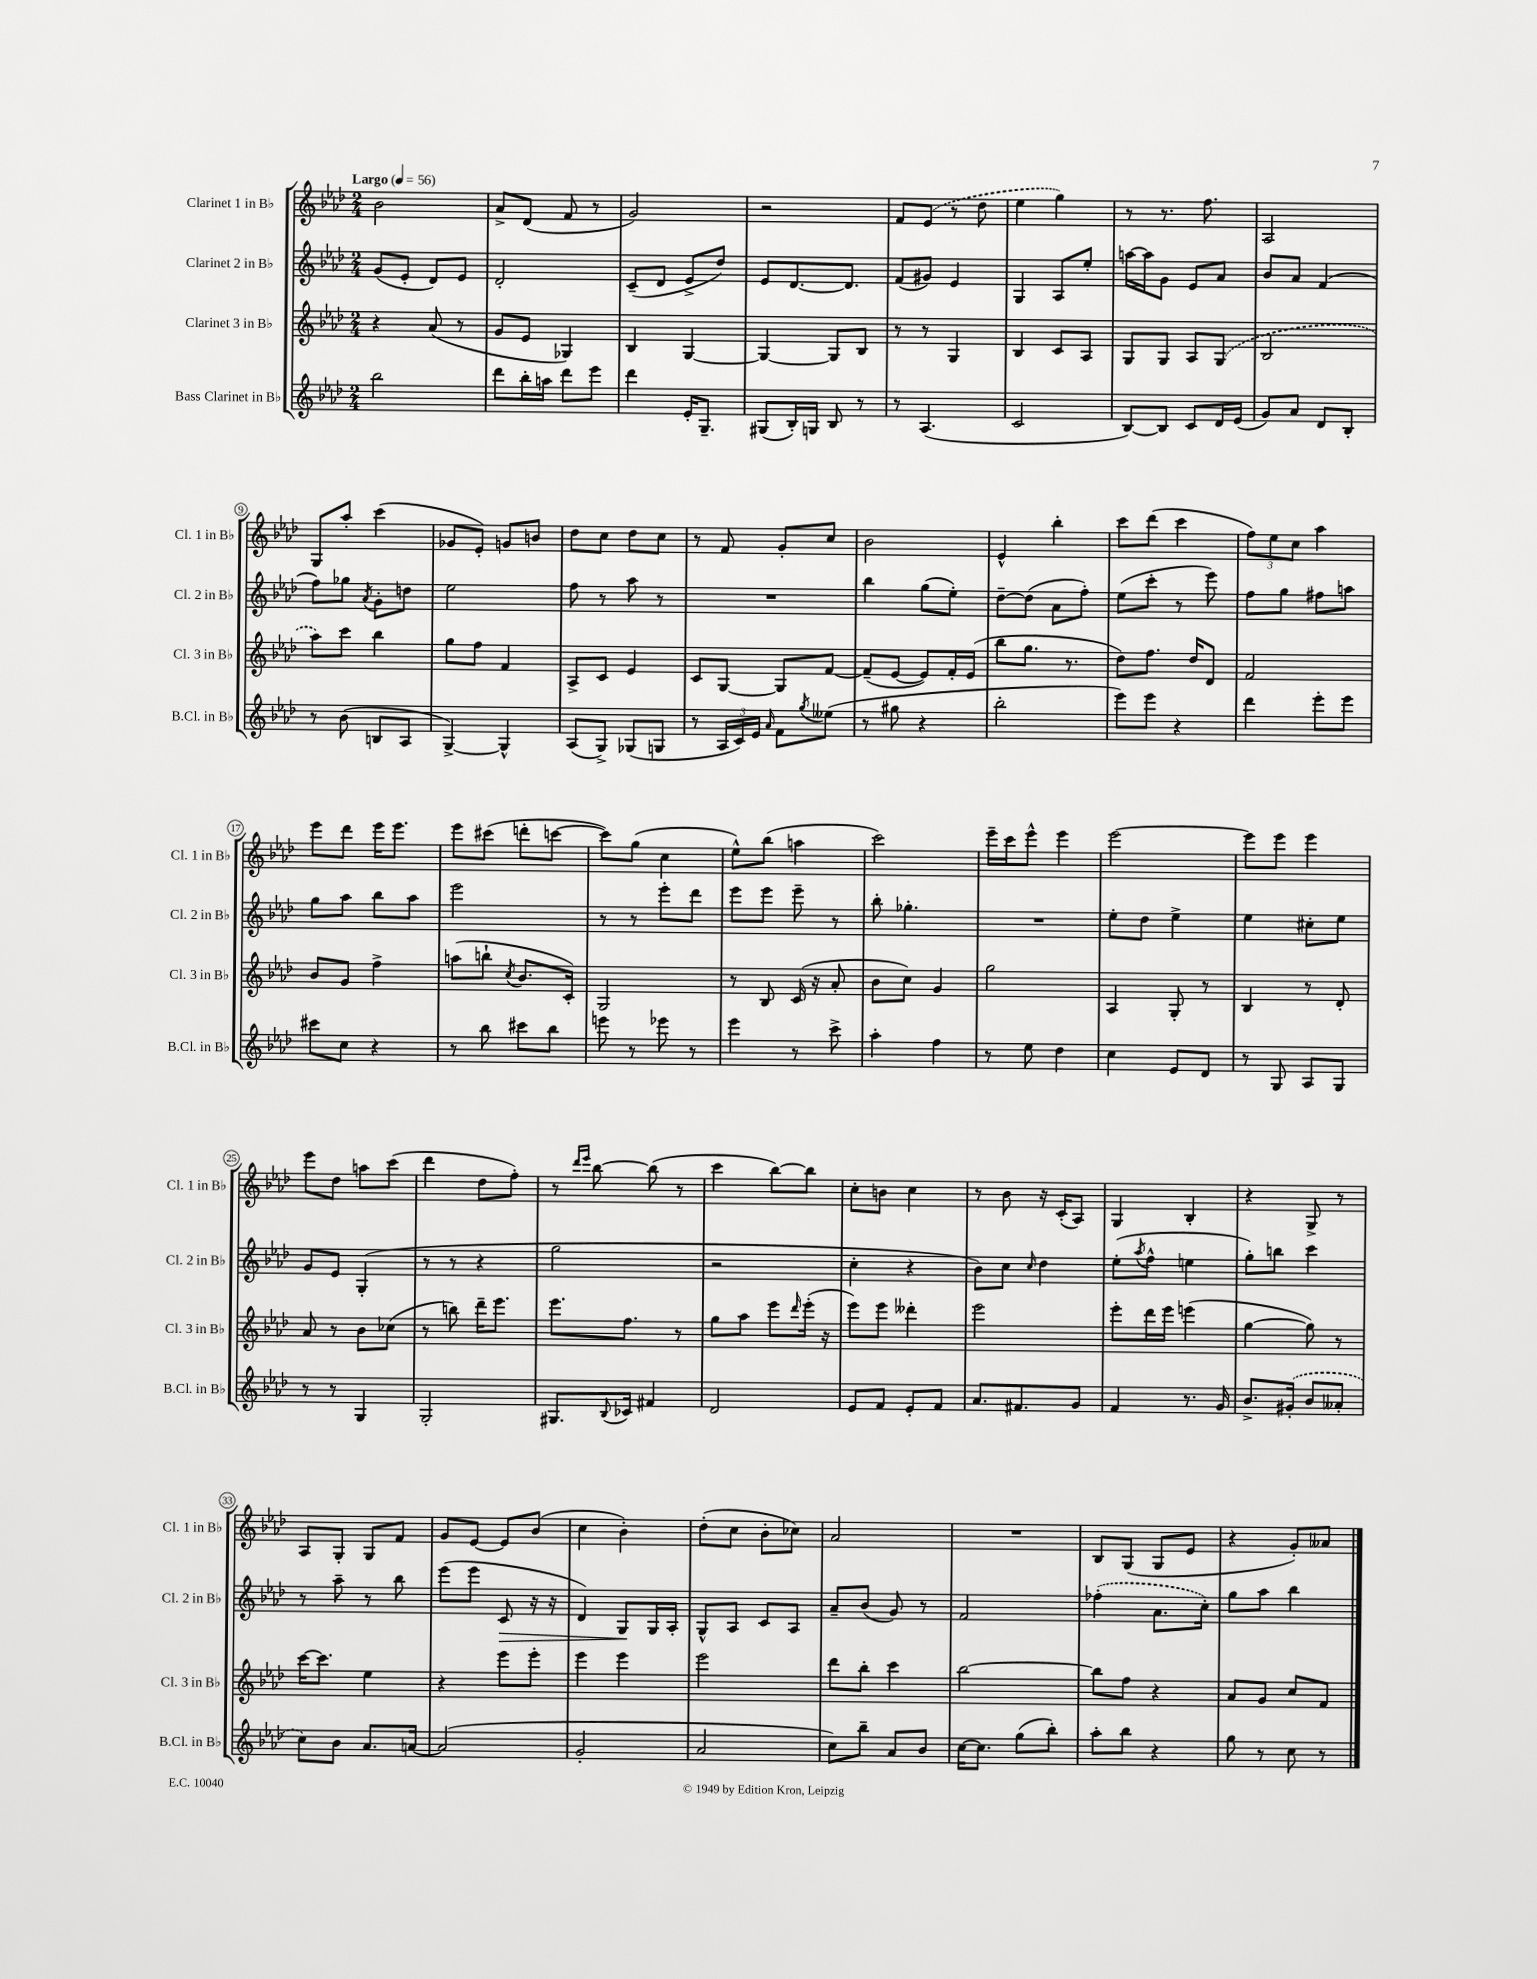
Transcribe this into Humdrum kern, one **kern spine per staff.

**kern	**kern	**kern	**kern
*staff4	*staff3	*staff2	*staff1
*clefG2	*clefG2	*clefG2	*clefG2
*k[b-e-a-d-]	*k[b-e-a-d-]	*k[b-e-a-d-]	*k[b-e-a-d-]
*M2/4	*M2/4	*M2/4	*M2/4
*MM56	*MM56	*MM56	*MM56
2bb-\	4r	(8g/L	2b-\
.	.	8e-'/J	.
.	(8a-/	8d-/L)	.
.	8r	8e-/J	.
=	=	=	=
8ddd-\L	8g/L	2d-'/	8a-^/L
16bb-'\L	8e-/J	.	(8d-/J
16aa\JJ	.	.	.
8ddd-\L	4G-/)	.	8f/
8eee-\J	.	.	8r
=	=	=	=
4ddd-\	4B-/	(8c~/L	2g/)
.	.	8d-/J	.
16e-'/LK	[4G/	8e-^/L	.
8.G~/J	.	.	.
.	.	8dd-/J)	.
=	=	=	=
(8G#/L	4G/_	8e-/L	2r
16B-'/L)	.	[8.d-/	.
16G/JJ	.	.	.
8B-/	8G/]L	.	.
.	.	8.d-/]J	.
8r	8B-/J	.	.
=	=	=	=
8r	8r	(8f/L	8f/L
(4.A-/	8r	8g#/J)	(8e-/J
.	4G/	4e-/	8r
.	.	.	8dd-\
=	=	=	=
2c/	4B-/	4G/	4ee-\
.	8c/L	8A-/L	4gg\)
.	8A-/J	8ee-'/J	.
=	=	=	=
[8B-/L)	8G/L	[16aa\LL	8r
.	.	16aa\]J	.
8B-/]J	8G/J	8g\J	8.r
8c/L	8A-/L	8e-/L	.
.	.	.	8.ff\
16d-/L	(8G/J	8a-/J	.
(16e-/JJ	.	.	.
=	=	=	=
8g/L)	2B-/	8b-/L	2A-/
8a-/J	.	8a-/J	.
8d-/L	.	(4f/	.
8B-'/J	.	.	.
=	=	=	=
8r	8aa-\L)	8ff\L)	8G/L
(8b-\	8ccc\J	8gg-\J	8aa-'/J
.	.	8qa-/	.
8B/L	4bb-\	8g'\L	(4ccc\
8A-/J	.	8dd\J	.
=	=	=	=
[4G^/)	8gg\L	2ee-\	8g-/L
.	8ff\J	.	8e-'/J)
4G^^/]	4f/	.	8g/L
.	.	.	8b/J
=	=	=	=
(8A-/L	8A-^/L	8ff\	8dd-\L
8G^/J)	8c/J	8r	8cc\J
(8G-/L	4e-/	8aa-\	8dd-\L
8G/J	.	8r	8cc\J
=	=	=	=
8r	8c/L	2r	8r
24A-/LL	[8G/J	.	8f/
24c/)	.	.	.
24e-/JJ	.	.	.
16qqa-/	.	.	.
8f\L	8G/]L	.	8g'/L
8qgg/	.	.	.
(8ee--\J	[8f/J	.	8cc/J
=	=	=	=
8r	(8f~/]L	4bb-\	2b-\
8gg#\	[8e-/J	.	.
4r	8e-/]L)	(8gg\L	.
.	16f'/L	8ee-'\J)	.
.	(16e-/JJ	.	.
=	=	=	=
2bb-'\	8bb-\L	[8dd-~\L	4e-^^/
.	8.gg\J	(8dd-\]J	.
.	.	8a-\L	4bb-'\
.	8.r	.	.
.	.	8ff'\J)	.
=	=	=	=
8eee-\L)	8dd-\L)	(8ee-\L	8ccc\L
8eee-\J	8.ff\J	8ccc'\J	(8ddd-\J
4r	.	8r	4ccc\
.	16dd-/LK	.	.
.	8d-/J	8eee-\)	.
=	=	=	=
4ddd-\	2f/	8ff\L	12ff\L)
.	.	.	12ee-\
.	.	8gg\J	.
.	.	.	12cc\J
8eee-'\L	.	8ff#\L	4aa-\
8eee-\J	.	8aa\J	.
=	=	=	=
8ccc#\L	8b-/L	8gg\L	8eee-\L
8cc\J	8g/J	8aa-\J	8ddd-\J
4r	4ff^\	8bb-\L	16eee-\LK
.	.	.	8.eee-\J
.	.	8aa-\J	.
=	=	=	=
8r	(8aa\L	2eee-\	8eee-\L
8bb-\	8bb`\J	.	(8ccc#\J
.	8qcc/	.	.
8ccc#\L	8.b-/L	.	8ddd'\L
8bb-\J	.	.	[8ccc\J
.	16c'/Jk)	.	.
=	=	=	=
8eee\	2G/	8r	8ccc\]L)
8r	.	8r	(8gg\J
8eee-\	.	8eee-'\L	4cc\
8r	.	8ddd-\J	.
=	=	=	=
4eee-\	8r	8eee-\L	8ee-^^\L)
.	8B-/	8eee-\J	(8bb-\J
8r	(16c/	8eee-~\	4aa\
.	16r	.	.
8ccc^\	8a-'/	8r	.
=	=	=	=
4aa-'\	8b-\L	8bb-'\	2ccc\)
.	8cc\J)	4.gg-'\	.
4ff\	4g/	.	.
=	=	=	=
8r	2gg\	2r	16eee-~\LL
.	.	.	16ccc\J
8ee-\	.	.	8eee-^^\J
4dd-\	.	.	4eee-\
=	=	=	=
4cc\	4A-/	8ee-'\L	[2eee-\
.	.	8dd-\J	.
8e-/L	8G'/	4ee-^\	.
8d-/J	8r	.	.
=	=	=	=
8r	4B-/	4ee-\	8eee-\]L
8G/	.	.	8eee-\J
8A-/L	8r	8cc#'\L	4eee-\
8G/J	8d-'/	8ee-\J	.
=	=	=	=
8r	8a-/	8g/L	8eee-\L
8r	8r	8e-/J	8dd-\J
4G/	8b-\L	(4G'/	8aa\L
.	(8cc-\J	.	(8ccc\J
=	=	=	=
2G'/	8r	8r	4ddd-\
.	8bb\)	8r	.
.	16ddd-~\LK	4r	8dd-\L
.	8.eee-\J	.	.
.	.	.	8ff'\J)
=	=	=	=
8.G#/L	8.eee-\L	2gg\	8r
.	.	.	16qqddd-/LL
.	.	.	16qqeee-/JJ
.	.	.	[8bb-\
8qqB-/	.	.	.
16c-/Jk	8.ff\J	.	.
4f#/	.	.	(8bb-\]
.	8r	.	8r
=	=	=	=
2d-/	8gg\L	2r	4ccc\
.	8aa-\J	.	.
.	8eee-\L	.	[8bb-\L)
.	16qqddd-/	.	.
.	(16eee-'\Jk	.	8bb-\]J
.	16r	.	.
=	=	=	=
8e-/L	8eee-\L)	4cc'\	8cc'\L
8f/J	8eee-\J	.	8b\J
8e-'/L	4ddd--'\	4r	4cc\
8f/J	.	.	.
=	=	=	=
8.a-/L	2eee-\	8b-\L)	8r
.	.	8cc\J	8b-\
8.f#/	.	.	.
.	.	16qqcc/	.
.	.	4dd-\	16r
.	.	.	(16c'/LK
8g/J	.	.	8A-/J)
=	=	=	=
4f/	8eee-'\L	(8ee-'\L	4G/
.	.	8qaa-/	.
.	16ddd-\L	8ff^^\J	.
.	16eee-\JJ	.	.
8.r	(4eee\	4ee\	4B-'/
16g/	.	.	.
=	=	=	=
8.b-^/L	[4gg\	8gg'\L)	4r
.	.	8bb\J	.
(16g#'/Jk	.	.	.
8b-/L	8gg\])	4ccc\	8G^/
8a--'/J	8r	.	8r
=	=	=	=
8cc\L)	[16ccc\LK	8r	8A-/L
.	8.ccc\]J	.	.
8b-\J	.	8aa-~\	8G'/J
8.a-/L	4ee-\	8r	8G/L
.	.	8bb-\	8f/J
[16a/Jk	.	.	.
=	=	=	=
(2a/]	4r	(8eee-\L	8g/L
.	.	8eee-\J	[8e-/J
.	8eee-\L	8c/	8e-/]L
.	8eee-'\J	16r	(8b-/J
.	.	16r	.
=	=	=	=
2g'/	4eee-\	4d-/)	4cc\
.	4eee-\	8G/L	4b-'\)
.	.	16G/L	.
.	.	16A-'/JJ	.
=	=	=	=
2a-/	2eee-\	8G^^/L	(8dd-'\L
.	.	8A-/J	8cc\J
.	.	8c/L	8b-'\L
.	.	8A-/J	8cc-\J)
=	=	=	=
8cc\L)	8ddd-\L	8a-~/L	2a-/
8bb-~\J	8bb-'\J	(8b-/J	.
8a-/L	4ccc\	8g/)	.
8b-/J	.	8r	.
=	=	=	=
[16cc\LK	[2bb-\	2f/	2r
8.cc\]J	.	.	.
(8gg\L	.	.	.
8bb-'\J)	.	.	.
=	=	=	=
8aa-'\L	8bb-\]L	(4ff-'\	8B-/L
8bb-\J	8ff\J	.	(8G/J
4r	4r	8.a-\L	8G/L
.	.	.	8e-/J
.	.	16cc'\Jk)	.
=	=	=	=
8gg\	8a-/L	8gg\L	4r
8r	8g/J	8aa-\J	.
8cc\	8cc/L	4bb-\	8g'/L)
8r	8f/J	.	8a--/J
==	==	==	==
*-	*-	*-	*-
